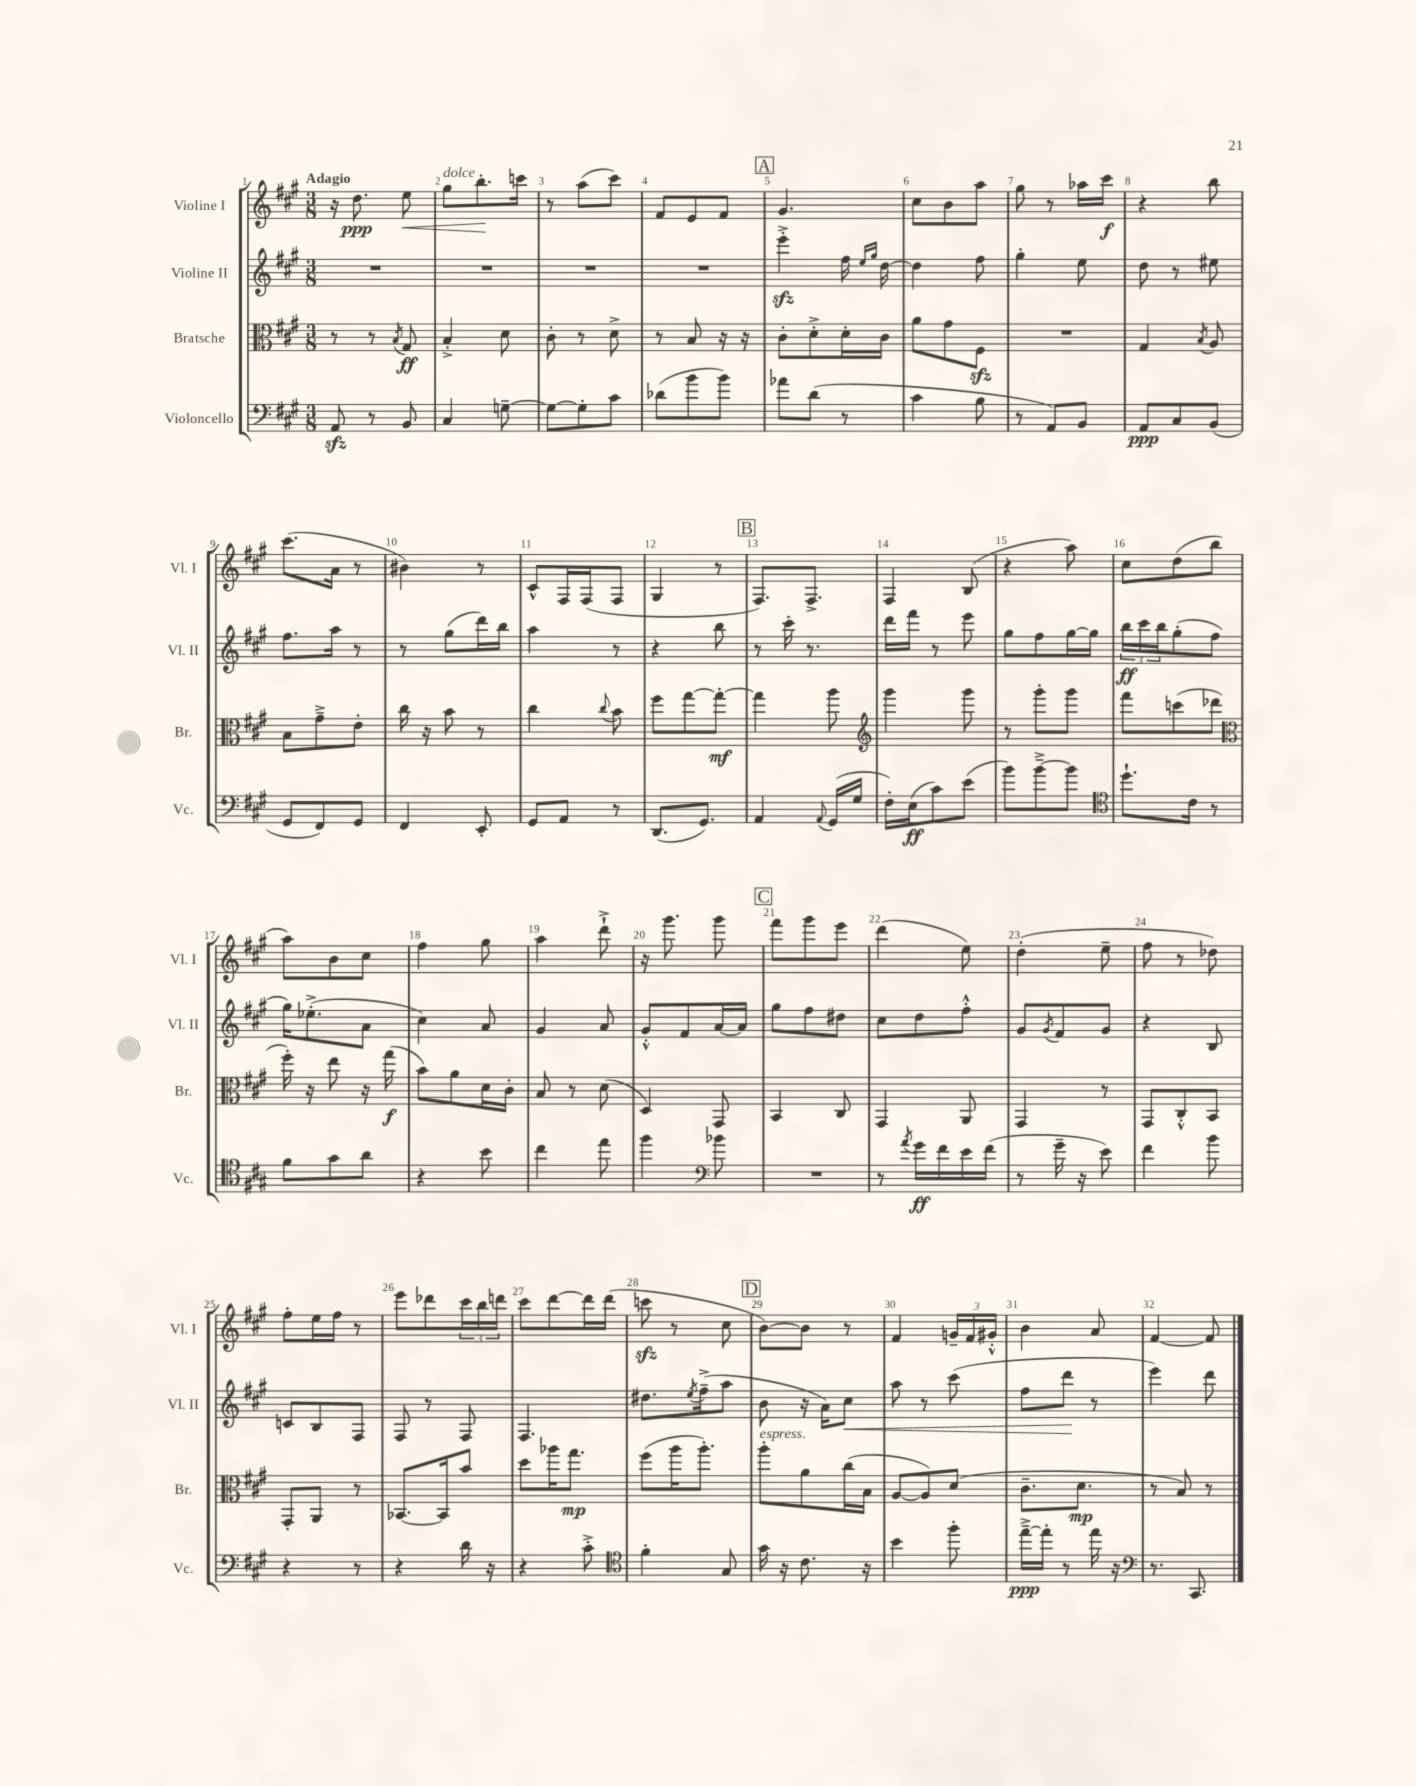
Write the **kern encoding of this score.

**kern	**kern	**kern	**kern
*staff4	*staff3	*staff2	*staff1
*clefF4	*clefC3	*clefG2	*clefG2
*k[f#c#g#]	*k[f#c#g#]	*k[f#c#g#]	*k[f#c#g#]
*M3/8	*M3/8	*M3/8	*M3/8
8AA	8r	4.r	16r
.	.	.	8.dd
8r	8r	.	.
.	8qB	.	.
8BB	8G#	.	8ee
=	=	=	=
4C#	4B'^	4.r	8gg#
.	.	.	8.bb'
[8G~	8d	.	.
.	.	.	16ccc
=	=	=	=
8G_	8c#'	4.r	8r
8G']	8r	.	(8aa
8c#	8d^	.	8ccc#)
=	=	=	=
(8d-	8r	4.r	8f#
8b	8B	.	8e
8b)	16r	.	8f#
.	16r	.	.
=	=	=	=
8a-	8c#'	4eee'^	4.g#
(8d	8d'^	.	.
8r	16d'	16ff#	.
.	.	16qqee	.
.	.	16qqgg#	.
.	16c#	[16dd	.
=	=	=	=
4c#	8a	4dd]	8cc#
.	8g#	.	8b
8B	8F#	8ff#	8aa
=	=	=	=
8r	4.r	4gg#'	8gg#
8AA)	.	.	8r
8BB	.	8ee	16aa-
.	.	.	16ccc#
=	=	=	=
8AA	4G#	8dd	4r
8C#	.	8r	.
.	8qB	.	.
(8BB	8A	8ee#	8bb
=	=	=	=
8GG#	8B	8.ff#	(8.ccc#
8FF#)	8g#~^	.	.
.	.	16aa	16a
8GG#	8e'	8r	8r
=	=	=	=
4FF#	16cc#	8r	4b#)
.	16r	.	.
.	8b	(8gg#	.
8EE'	8r	16ddd)	8r
.	.	16bb	.
=	=	=	=
8GG#	4cc#	4aa	8c#^^
8AA	.	.	16F#
.	.	.	(16F#
.	8qqcc#	.	.
8r	8b	8r	8F#
=	=	=	=
(8.DD	8ff#	4r	4G#
.	[8gg#	.	.
8.GG#)	.	.	.
.	8gg#'_	8bb	8r
=	=	=	=
4AA	4gg#]	8r	8.F#)
.	.	16ccc#'	.
.	.	8.r	8.F#^
8qqAA	.	.	.
(16GG#	8aa	.	.
16G#	.	.	.
=	=	=	=
*	*clefG2	*	*
16F#')	4ggg#	16ddd	4F#
(16E	.	16fff#	.
8c#)	.	8r	.
(8e	8ggg#	8eee	(8B
=	=	=	=
8b)	8r	8gg#	4r
[8b~^	8ggg#'	8ff#	.
8b]	8ggg#	[16gg#	8aa)
.	.	16gg#]	.
=	=	=	=
*clefC4	*	*	*
8.dd`	8fff#	24bb	8cc#
.	.	24ccc#	.
.	.	24bb	.
.	(8ccc	(8gg#'	(8dd
16c#	.	.	.
8r	8ddd-	8ff#	8bb
=	=	=	=
*	*clefC3	*	*
8f#	16ff#')	16gg#)	8aa)
.	16r	(8.ee-'^	.
8g#	8ee	.	8b
8a	16r	8a	8cc#
.	(16gg#	.	.
=	=	=	=
4r	8b)	4cc#)	4ff#
.	8a	.	.
8b	16d	8a	8gg#
.	16c#'	.	.
=	=	=	=
4cc#	8B	4g#	4aa
.	8r	.	.
8ee	(8d	8a	8ddd`^
=	=	=	=
4ff#	4D)	8g#'^^	16r
.	.	.	8.ggg#
.	.	8f#	.
*clefF4	*	*	*
8b-	8GG#	[16a	8ggg#
.	.	16a]	.
=	=	=	=
4.r	4BB	8gg#	8fff#
.	.	8ff#	8ggg#
.	8C#	8dd#	8eee
=	=	=	=
8r	4GG#	8cc#	(4ddd
8qa	.	.	.
16g#	.	8dd	.
16f#	.	.	.
16e	8AA	8ff#'^^	8ee)
(16f#	.	.	.
=	=	=	=
8r	4GG#	8g#	(4dd'
.	.	8qg#	.
16g#~	.	8f#	.
16r	.	.	.
8e)	8r	8g#	8ee~
=	=	=	=
4f#	8GG#	4r	8ff#
.	8C#'^^	.	8r
8b	8BB	8B	8dd-)
=	=	=	=
4r	8GG#'	8c	8ff#'
.	8AA	8B	16ee
.	.	.	16ff#
8r	8r	8F#	8r
=	=	=	=
4r	[8.BB-	8F#	8eee
.	.	8r	8ddd-
.	16BB-]	.	.
16d	8b	8F#	24ccc#
.	.	.	24bb
16r	.	.	.
.	.	.	24ddd
=	=	=	=
4r	8dd	4.F#	8ccc#
.	16aa-	.	[8ddd
.	8.gg#	.	.
8c#'^	.	.	16ddd]
.	.	.	(16ddd
=	=	=	=
*clefC4	*	*	*
4f#'	(8ff#	8.dd#	8ccc
.	16aa	.	8r
.	.	8qee	.
.	8.aa')	(16ff#~^	.
8G#	.	8aa	8cc#
=	=	=	=
16g#	8aa'	8b	[8b)
16r	.	.	.
8.c#	8a	16r	8b]
.	.	16a)	.
.	(16cc#	8cc#	8r
16r	16B	.	.
=	=	=	=
4b	[8A	8aa	4f#
.	8A])	8r	.
8ff#'	(8d	(8ccc#	24g~
.	.	.	24f#
.	.	.	24g#'^^
=	=	=	=
[16ee~^	8.c#~	8ff#	4b
16ee']	.	.	.
8r	.	8ddd	.
.	8.d	.	.
16ee	.	8r	8a
16r	.	.	.
=	=	=	=
*clefF4	*	*	*
8.r	8r	4eee)	[4f#
.	8B)	.	.
8.CC#	.	.	.
.	8r	8ddd	8f#]
==	==	==	==
*-	*-	*-	*-
